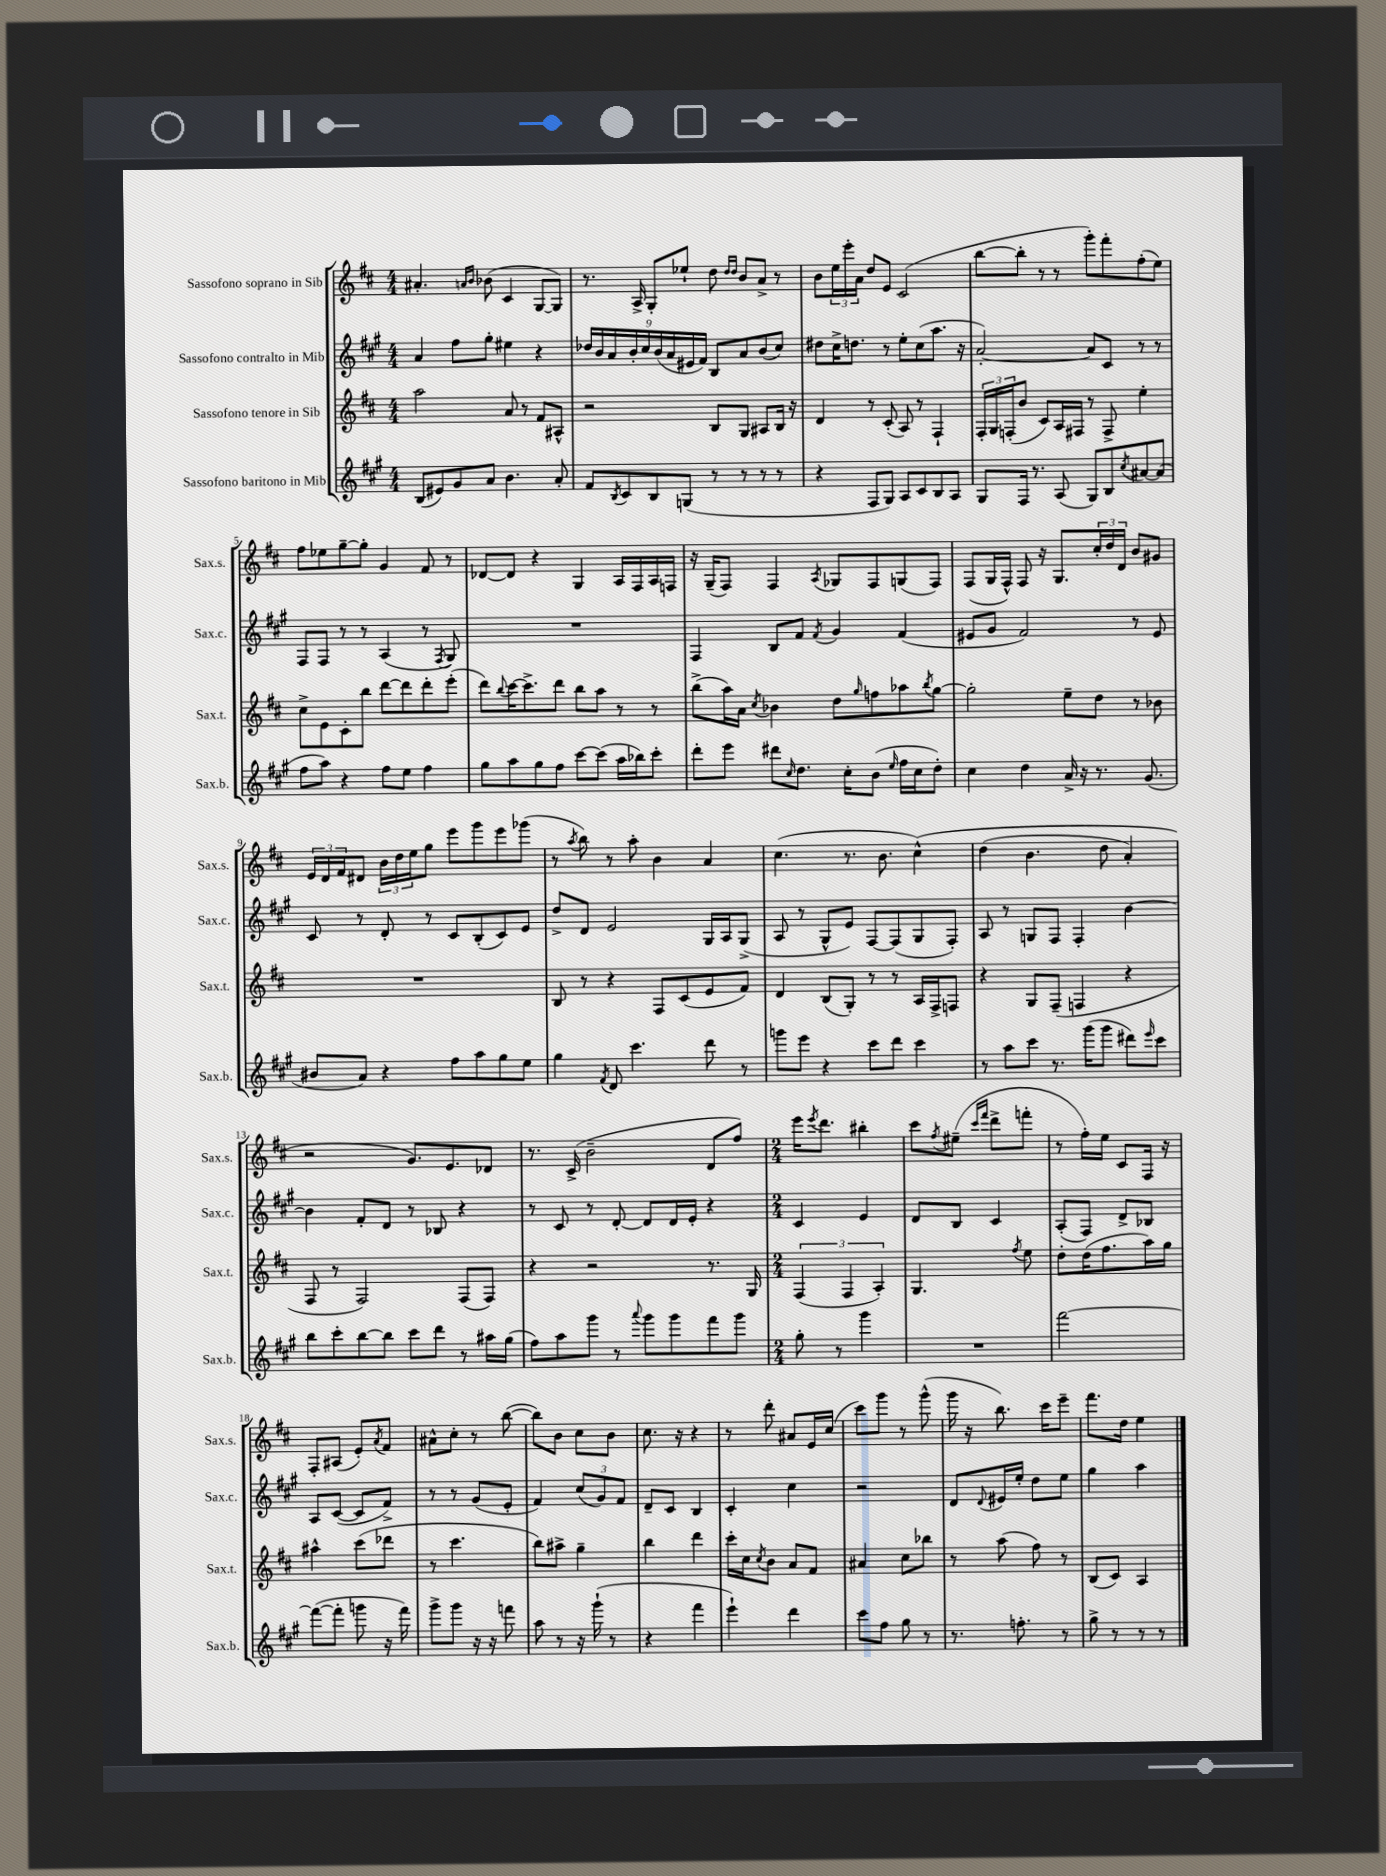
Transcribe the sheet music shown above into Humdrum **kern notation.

**kern	**kern	**kern	**kern
*staff4	*staff3	*staff2	*staff1
*clefG2	*clefG2	*clefG2	*clefG2
*k[f#c#g#]	*k[f#c#]	*k[f#c#g#]	*k[f#c#]
*M4/4	*M4/4	*M4/4	*M4/4
(8B/L	2aa\	4a/	4.a#'/
8e#/)	.	.	.
8g#/	.	8ff#\L	.
.	.	.	16qqa/LL
.	.	.	16qqb/JJ
8a/J	.	8gg#'\J	(8b-\
4.b\	8a/	4ee#\	4c#/
.	8r	.	.
.	8f#/L	4r	[8G/L
8a'/	8A#^^/J	.	8G/]J)
=	=	=	=
8f#/L	2r	18dd-/LL	8.r
.	.	18b/	.
.	.	18a/	.
8qB/	.	.	.
8c#/	.	.	.
.	.	18b'/	.
.	.	.	16A^/
.	.	18cc#/	.
8B/	.	.	8G'/L
.	.	(18b/	.
.	.	18a/	.
(8G/J	.	.	8ee-`/J
.	.	18e#/	.
.	.	18f#/JJ)	.
8r	8B/L	8B/L	8dd\
.	.	.	16qqdd/LL
.	.	.	16qqdd/JJ
8r	8G/J	8a/	8b/L
8r	8A#/L	(8b/	8a^/J
8r	16B/Jk	8cc#/J)	8r
.	16r	.	.
=	=	=	=
4r	4d/	8dd#\L	8b\L
.	.	16cc#^\K	24ee\L
.	.	.	24eee'\
.	.	8.dd\J	.
.	.	.	24a\JJ
8F#/L	8r	.	8dd/L
8G#/J)	(8c#'/	8r	8e/J
8A/L	8A/)	8ee'\L	(2c#/
8c#/	8r	(8cc#\	.
8B/	4F#`/	8.aa\J	.
8A/J	.	.	.
.	.	16r	.
=	=	=	=
8G#/L	24F#'/LL	[2a'/)	[8bb\L
.	24G/	.	.
.	(24F'/J	.	.
16F#/Jk	8b/J	.	8bb'\]J
8.r	.	.	.
.	8c#/L)	.	8r
(8A/	16A/L	.	8r
.	16F#/JJ	.	.
8G#/L)	8r	8a/]L	8ggg'\L)
8B/	8F#^/	8c#/J	8fff#'\
8qcc#/	.	.	.
[8a#/	4ee'\	8r	(8ff#'\
(8a#/]J	.	8r	8ee\J)
=	=	=	=
8ff#\L	8cc#^\L	8F#/L	8ff#\L
8aa\J)	8e\	8F#/J	8ee-\
4r	8c#'\	8r	[8gg~\
.	8bb\J	8r	8gg'\]J
8ff#\L	[8ddd\L	(4A/	4g/
8ee\J	8ddd\]	.	.
4ff#\	8ddd'\	8r	8f#/
.	.	8qF#/	.
.	(8eee'\J	8G#/)	8r
=	=	=	=
8gg#\L	8ddd\L)	1r	[8d-/L
.	8qqbb/	.	.
8aa\	[16ccc#\K	.	8d-/]J
.	8.ccc#^\]	.	.
8gg#\	.	.	4r
8ff#\J	8ddd\J	.	.
[8ccc#\L	8bb\L	.	4G/
(8ccc#\]J	8aa\J	.	.
16aa\LL	8r	.	16A/LL
16bb-\J)	.	.	16F#/
8ccc#'\J	8r	.	16A/
.	.	.	16F/JJ
=	=	=	=
8ddd'\L	(8bb^\L	4F#/	16r
.	.	.	(16G~/LK
8eee\J	16aa\L)	.	8F#/J)
.	16a\JJ	.	.
.	8qcc#/	.	.
8ddd#\L	4b-\	8B/L	4F#/
16qqcc#/	.	.	.
8.dd\J	.	8f#/J	.
.	.	8qf#/	8qA/
.	8dd\L	4g#/	8G-/L
16cc#'\LK	.	.	.
.	16qqgg/	.	.
(8b\J	8ff\	.	8F#/
16qqee/	.	.	.
16ff#\LL	8aa-\	(4f#/	(8G/
16cc#\J	.	.	.
.	8qbb/	.	.
8dd'\J)	[8gg\J	.	8F#/J)
=	=	=	=
4cc#\	2gg'\]	8e#/L	(8F#/L
.	.	8g#/J	16G/L
.	.	.	16F#^^/JJ)
4dd\	.	2f#/)	8F#/
.	.	.	16r
.	.	.	8.G/L
16a^/	8ee~\L	.	.
16r	.	.	.
8.r	8dd\J	.	24cc#'/L
.	.	.	24dd/
.	.	.	24d/JJ
.	8r	8r	8b/L
(8.g#/	.	.	.
.	8b-\	8e#/	8g#/J
=	=	=	=
8b#/L	1r	8c#/	24e/LL
.	.	.	24d/
.	.	.	24f#/J
8a/J)	.	8r	8d#/J
4r	.	8d'/	24b\LL
.	.	.	24dd\
.	.	.	24ee\J
.	.	8r	8gg\J
8ff#\L	.	8c#/L	8eee\L
8aa\	.	(8B'/	8ggg\
8gg#\	.	8c#/)	8eee\
8ee\J	.	8e/J	(8ggg-\J
=	=	=	=
4gg#\	8B/	8dd^/L	8r
.	.	.	8qaa/
.	8r	8d/J	8bb\)
8qf#/	.	.	.
8d/	4r	2e/	8r
4.ccc#\	.	.	8aa'\
.	8F#/L	.	4b\
.	(8c#/	.	.
8ddd\	8e/	16G#/LL	4a/
.	.	16A/J	.
8r	8f#/J)	(8G#^/J	.
=	=	=	=
8ggg\L	4d/	8A/	(4.cc#\
8eee\J	.	8r	.
4r	(8B/L	8G#^^/L	.
.	8G'/J)	8e/J)	8.r
8ccc#\L	8r	[8F#/L	.
.	.	.	8.b\
8ddd\J	8r	(8F#/]	.
4ccc#\	16A/LL	8G#/	&(4cc#^^\)
.	16F#^/J	.	.
.	8F/J	8F#'/J)	.
=	=	=	=
8r	4r	8A/	(4dd\
8aa\L	.	8r	.
8ccc#\J	8G/L	8G/L	4.b\
8.r	(8F#~/J	8F#/J	.
.	4F/	4F#'/	.
(16ggg#\LK	.	.	.
8ggg#\J	.	.	8dd\
8ddd#\L)	4r	[4b\	4a'/)
16qqeee/	.	.	.
8ccc#\J	.	.	.
=	=	=	=
8bb\L	8F#/	4b\]	2r
8ccc#'\	8r	.	.
[8bb\	2F#/)	8f#'/L	.
8bb\]J	.	8d/J	.
8ccc#\L	.	8r	8.g/L&)
8ddd\J	.	8B-/	.
.	.	.	8.e/
8r	(8F#/L	4r	.
16aa#\LL	8F#/J)	.	8d-/J
(16gg#\JJ	.	.	.
=	=	=	=
8ff#\L)	4r	8r	8.r
8aa\	.	8c#/	.
.	.	.	(16c#^/
8ggg#\J	2r	8r	2b~\
8r	.	[8d'/	.
8qqaaa/	.	.	.
8ggg#\L	.	8d/]L	.
8ggg#\	.	16d/L	.
.	.	16e'/JJ	.
8fff#\	8.r	4r	8d/L
8ggg#\J	.	.	8ff#/J)
.	16G/	.	.
=	=	=	=
*M2/4	*M2/4	*M2/4	*M2/4
8gg#'\	(6F#/	4c#/	16eee\LK
.	.	.	8qeee/
.	.	.	8.ddd\J
8r	.	.	.
.	6F#/	.	.
4ggg#\	.	4e/	4bb#'\
.	6A'/)	.	.
=	=	=	=
2r	4.G/	8d/L	8ccc#\L
.	.	.	8qff#/
.	.	8B/J	(8ee#~\J
.	.	.	16qqccc#/LL
.	.	.	16qqfff#/JJ
.	.	4c#/	8ddd^\L
.	8qff#/	.	.
.	8ee\	.	8fff'\J
=	=	=	=
[2fff#\	8dd'\L	(8A'/L	8r
.	(16dd\K	8F#/J)	16ff#'\LL)
.	8.ff#\	.	16ee\JJ
.	.	8d^/L	8c#/L
.	16aa\L)	8B-/J	16F#/Jk
.	16gg\JJ	.	16r
=	=	=	=
(8fff#\_L	4aa#^^\	8A/L	8F#'/L
8fff#'\]J	.	([8c#/J	(8A#/J
8ggg\	(8ccc#\L	8c#/]L	8e'/L)
.	.	.	8qa/
16r	8ddd-\J	8f#^/J)	8f#/J
16fff#\)	.	.	.
=	=	=	=
8ggg#^\L	8r	8r	8a#^^\L
8ggg#\J	4.ccc#\	8r	8cc#'\J
16r	.	(8g#/L	8r
16r	.	.	.
8fff\	.	8e'/J	([8bb\
=	=	=	=
8aa\	8bb\L)	4f#/)	8bb\]L)
8r	8aa#^\J	.	8b\J
16r	4gg~\	(12cc#/L	8cc#\L
(16ggg#`\	.	.	.
.	.	12g#/)	.
8r	.	.	8b\J
.	.	12f#/J	.
=	=	=	=
4r	4bb\	8d~/L	8.cc#\
.	.	8c#/J	.
.	.	.	16r
4fff#\	4ddd\	4B/	4r
=	=	=	=
4eee`\)	16ccc#'\LL	4c#'/	8r
.	16cc#\J	.	.
.	8qcc#/	.	.
.	8b\J	.	8ddd'\
4ddd\	8a/L	4cc#\	8a#/L
.	8f#/J	.	16e/L
.	.	.	(16cc#/JJ
=	=	=	=
8ccc#\L	4a#/	2r	8ccc#\L)
8ff#\J	.	.	8ggg\J
8gg#\	8cc#\L	.	8r
8r	8bb-\J	.	(8ggg^^\
=	=	=	=
8.r	8r	8d/L	16ggg\
.	.	.	16r
.	.	8qqd/	.
.	(8aa\	16e#/L	8.bb\)
8.ff'\	.	16ee'/JJ	.
.	8ff#\)	8dd\L	.
.	.	.	16ccc#\LK
8r	8r	8ee\J	8eee~\J
=	=	=	=
8gg#^\	(8B/L	4gg#\	8.fff#\L
8r	8c#/J)	.	.
.	.	.	16dd\Jk
8r	4A/	4aa\	4ee\
8r	.	.	.
==	==	==	==
*-	*-	*-	*-
